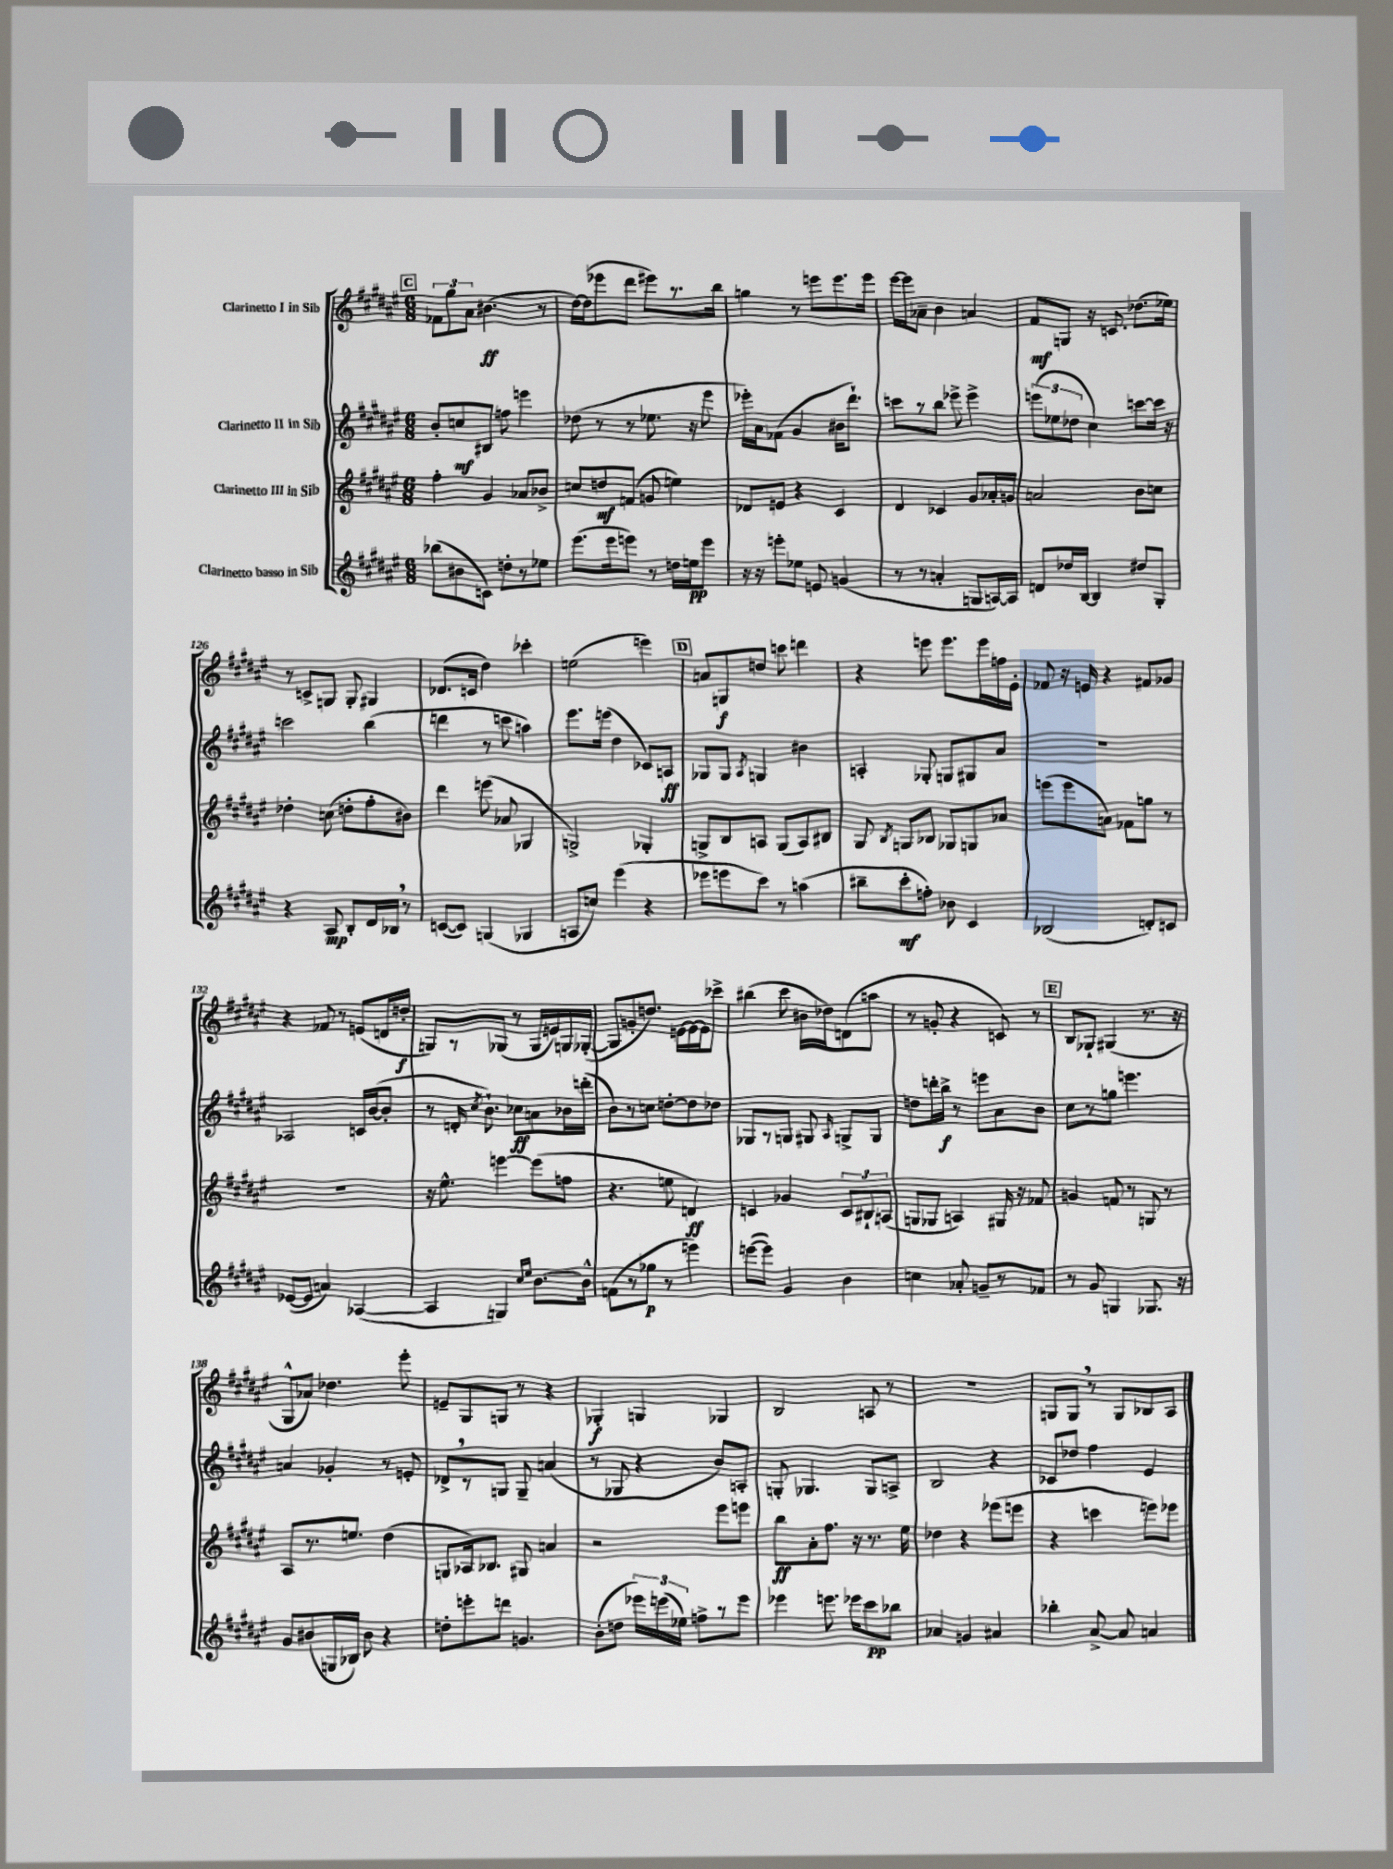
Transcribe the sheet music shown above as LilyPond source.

<<
\new StaffGroup <<
\new Staff = "s0" \with { instrumentName = "Clarinetto I in Sib" } {
    \clef treble \key fis \major \numericTimeSignature \time 6/8
    \autoBeamOff \mark \markup { \box "C" } \tuplet 3/2 { fes'8[ gis''8 ais'8] } bis'4.\ff( r8 |
    dis''16[~) dis''16( ees'''8 dis'''8] eis'''8[) r8. b''16] |
    g''4 r8 e'''8[ e'''8. e'''16] |
    eis'''16[~ eis'''16 aes'8]-- b'4 a'4 |
    fis'8[\mf g8] r16 c'8. des''8.[( ees''16]) |
    r8 c'8[-> g8] g8-. gis4 |
    des'8.[( c'16] dis''4) ces'''4-. |
    e''2( e'''4) |
    \mark \markup { \box "D" } a'8[ g8\f d''8] c'''8 d'''4 |
    r4 e'''8 e'''8.[ e'''16 f''16 eis'16]-. |
    fes'8 r16 e'16 r4 fis'8[ ges'8] |
    r4 fes'8 r8 e'8[( d'16 d''16]-.\f |
    g8[) r8 ges8]( r8 ges16[ e'16) g16 ges16]~-.( |
    ges8[ g'8-. d''8.]) e'16[~ e'16~ e'16 ces'''8]-> |
    bis''4( cis'''8 bis'16[ des''16) d'8( a''8] |
    r8 g'8-. r4 c'8) r8 |
    \mark \markup { \box "E" } b8[ ges8]-! gis4( r8. r16 |
    gis8[-^ aes'8]) des''4. eis'''8-. |
    e'8[-- gis8 g8] r8 r4 |
    ges4-.\f g4 ges4 |
    b2 a8 r8 |
    R2. |
    g8[ g8] \breathe r8 g8[ bes8 ais8] \bar "|." |
}
\new Staff = "s1" \with { instrumentName = "Clarinetto II in Sib" } {
    \clef treble \key fis \major \numericTimeSignature \time 6/8
    \autoBeamOff \mark \markup { \box "C" } b'8[-. c''8\mf bis8] f''8 e'''4 |
    des''8( r8 r8 ees''8. r16 eis'''8 |
    ees'''16[-.) ais'16 fes'8]( gis'4 bis'16[ dis'''8.]-!) |
    c'''8[ r8 b''8] ees'''8-> ees'''4-> |
    \tuplet 3/2 { e'''8[( ees''8 des''8] } cis''4) c'''8[~ c'''16] r16 |
    c'''2 b''4( |
    d'''4 r8 c'''8 a''4) |
    eis'''8.[ e'''16]( dis''4 ces'8[) a8]\ff |
    \mark \markup { \box "D" } ges8[ ges8] \acciaccatura { ais8 } g4 bis'4 |
    a4-. ges8-. g8[ gis8 ais'8] |
    R2. |
    aes2 c'16[ b'16~( b'8]-. |
    r8 d'16-. \acciaccatura { cis''8 } b'8.-!) ces''8[\ff a'8 bes'16 d'''16]-.( |
    b'8[) r8 c''8] d''8[~-. d''8 des''8] |
    ges8[ r8 g8] gis8 \grace { ais16 } g8[-> g8] |
    d''8[ d'''16-. b''16]->\f r8 e'''8[ ais'8 b'8] |
    \mark \markup { \box "E" } cis''8[ r8 g''8] e'''4. |
    a'4 ges'4-. r8 e'8-. |
    des'8[-> \breathe r8 g8] g8-- a'4( |
    r8 ges8 r4 b'8[) a8]-. |
    g8-. ges4. ges8[ a8]-> |
    b2 r4 |
    ces'8[ des''8] fis''4 eis'4 \bar "|." |
}
\new Staff = "s2" \with { instrumentName = "Clarinetto III in Sib" } {
    \clef treble \key fis \major \numericTimeSignature \time 6/8
    \autoBeamOff \mark \markup { \box "C" } fis''4-. gis'4 aes'8[ bes'8]-> |
    c''8[ d''8\mf f'8]( g'8 e''4) |
    des'8[ e'8] r4 cis'4 |
    dis'4 ces'4 gis'8[ aes'16-. g'16] |
    a'2 b'8[ c''8] |
    des''4-. c''8( d''8[-. fis''8-. bis'8]) |
    dis'''4 e'''8( aes'8 ges4 |
    g2->) ges4-. |
    \mark \markup { \box "D" } g8[-> b8 a8] g8[( a8) bis8] |
    gis8 \acciaccatura { b8 } g8[ bes8] ges8[ g8 aes'8] |
    e'''8[( e'''8 a'8]) fes'8[ g''8] r8 |
    r2. |
    r16 eis''8.-^ e'''4~ e'''8[( f''8] |
    r4. e''8 d'4\ff) |
    c'4 ges'4 \tuplet 3/2 { c'8[ bis8-! a8]( } |
    g8[ ges8] a4) gis16 r16 fes'8 |
    \mark \markup { \box "E" } g'4 f'8 r8 g8 r8 |
    ais8[ r8. e''8.] dis''4( |
    g8[ aes16) bes8.] gis8 a'4 |
    r2 eis'''8[ e'''8] |
    b''8[\ff ais'8-. fis''8.] r16 r8. eis''16 |
    des''4 r4 ees'''8[( e'''8] |
    r4 c'''4 e'''8[) ees'''8] \bar "|." |
}
\new Staff = "s3" \with { instrumentName = "Clarinetto basso in Sib" } {
    \clef treble \key fis \major \numericTimeSignature \time 6/8
    \autoBeamOff \mark \markup { \box "C" } bes''8[( bis'8 c'8]) d''8[-. r8 ees''8] |
    eis'''8.[( eis'''16 e'''8]) r8 d''16[ e''16\pp e'''8] |
    r16 r16 e'''8[-. ees''8] e'8 g'4( |
    r8 r8 a'4-. g8[ a16~) a16] |
    d'8[ des''16 b16]~ b4 dis''8[ gis8]-. |
    r4 ais8\mp b8[-. dis'16 bes16] \breathe r8 |
    c'8[~( c'8]) g4( ges4 |
    a8[ c''8]) eis'''4( r4 |
    \mark \markup { \box "D" } ees'''8[ e'''8 cis'''8]) r8 a''4( |
    bis''8[-- cis'''8-.\mf f''8]-.) bes'8 cis'4 |
    bes2( d'8[-.) c'8] |
    ees'8[~( ees'8] a'4) aes4~( |
    aes4 g4) \grace { cis''16[ eis''16] } b'8.[~ b'16]-^ |
    f'8[( r8 ges''8]\p r8 e'''4) |
    e'''8[~( e'''8]) gis'4 b'4 |
    c''4 aes'8-. g'8[-- r8 fes'8] |
    \mark \markup { \box "E" } r8 gis'8 g4 ges8. r16 |
    gis'8[ bis'8( g16 bes16]) bis'8 r4 |
    d''8[-. e'''8-. d'''8] g'4. |
    b'8[-.( d''8] \tuplet 3/2 { ees'''16[) e'''16( ees''16]) } f''8[-> r8 e'''8] |
    ees'''4 e'''8. ees'''16[ cis'''8\pp bes''8] |
    aes'4 g'4 ais'4 |
    bes''4-. ais'8~-> ais'8 a'4 \bar "|." |
}
>>
>>
\layout { \context { \Score currentBarNumber = #121 } }
